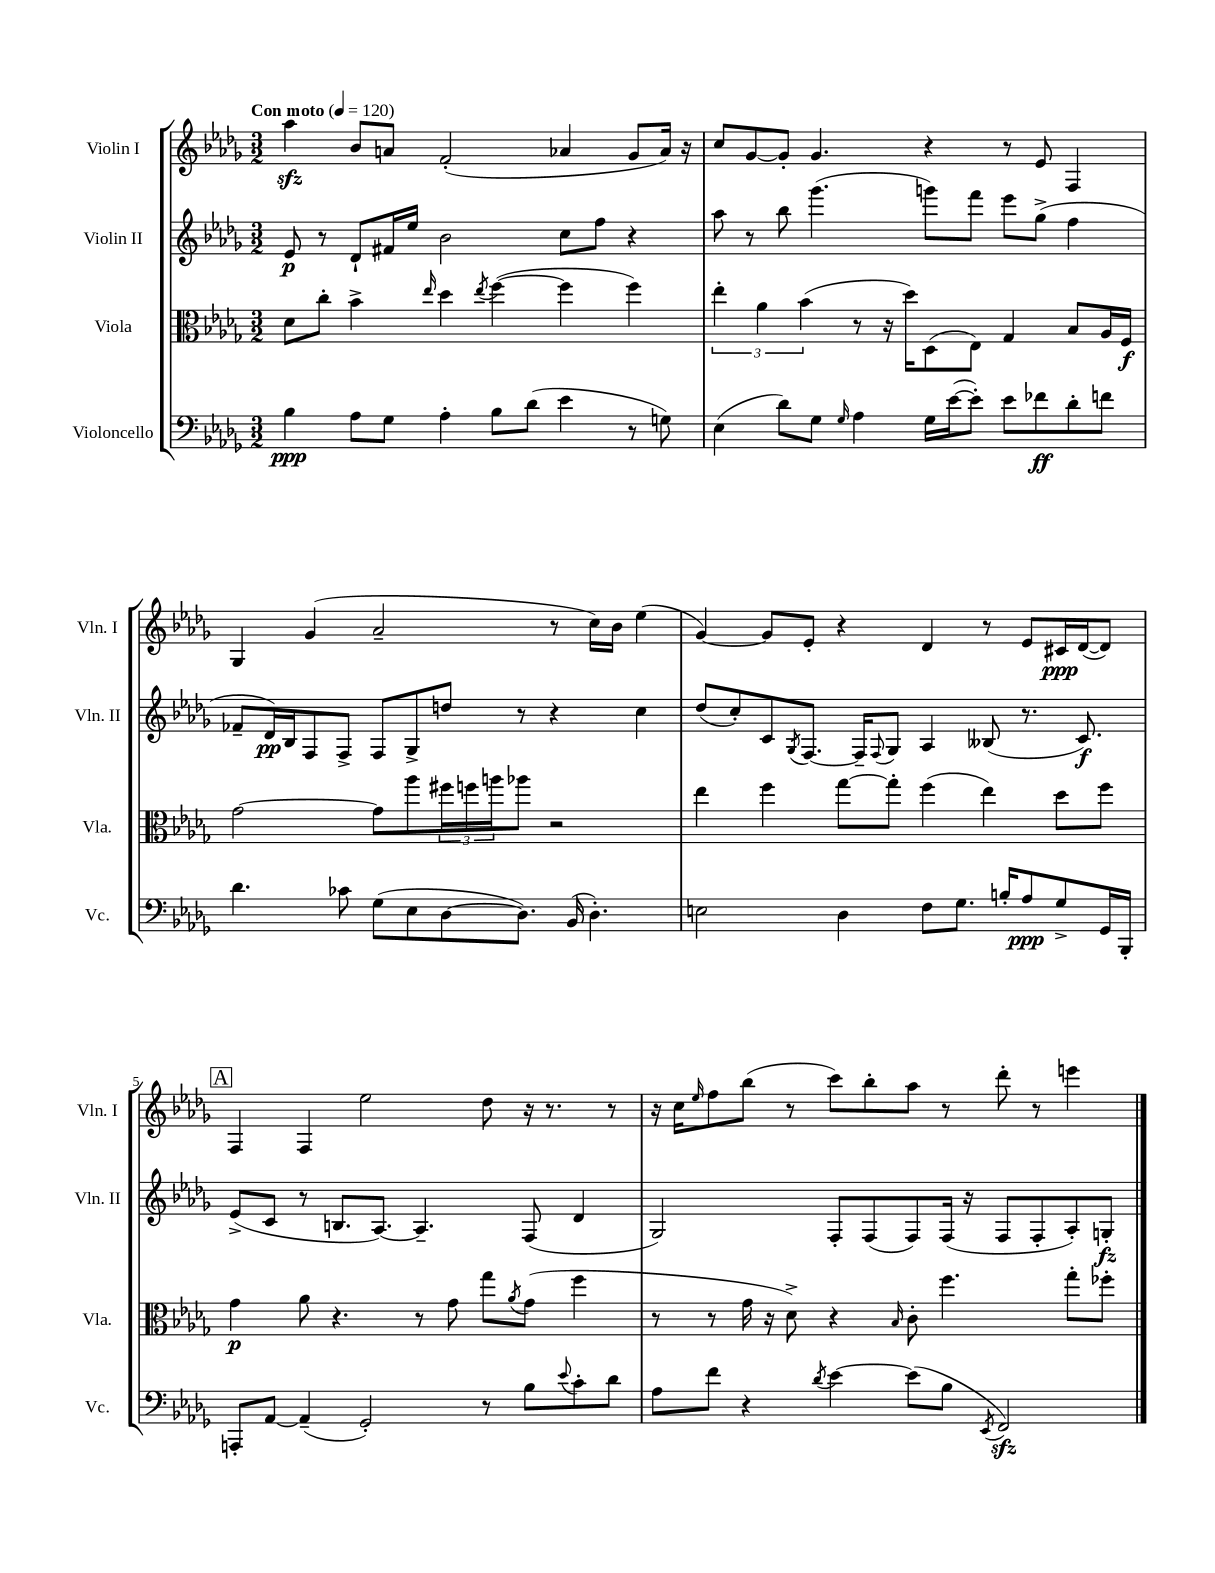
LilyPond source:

<<
\new StaffGroup <<
\new Staff = "s0" \with { instrumentName = "Violin I" shortInstrumentName = "Vln. I" } {
    \clef treble \key des \major \numericTimeSignature \time 3/2 \tempo "Con moto" 4 = 120
    aes''4\sfz bes'8 a'8 f'2-.( aes'4 ges'8 aes'16) r16 |
    c''8 ges'8~ ges'8-. ges'4. r4 r8 ees'8 f4 |
    ges4 ges'4( aes'2-- r8 c''16) bes'16 ees''4( |
    ges'4~) ges'8 ees'8-. r4 des'4 r8 ees'8 cis'16\ppp des'16~( des'8) |
    \mark \markup { \box "A" } f4 f4 ees''2 des''8 r16 r8. r8 |
    r16 c''16 \grace { ees''16 } f''8 bes''8( r8 c'''8) bes''8-. aes''8 r8 des'''8-. r8 e'''4 \bar "|." |
}
\new Staff = "s1" \with { instrumentName = "Violin II" shortInstrumentName = "Vln. II" } {
    \clef treble \key des \major \numericTimeSignature \time 3/2
    ees'8\p r8 des'8-! fis'16 ees''16 bes'2 c''8 f''8 r4 |
    aes''8 r8 bes''8 ges'''4.( g'''8) f'''8 ees'''8 ges''8->( f''4 |
    fes'8-- des'16\pp) bes16 f8 f8-> f8 ges8-> d''8 r8 r4 c''4 |
    des''8( c''8-.) c'8 \acciaccatura { ges8 } f8.~ f16-- \appoggiatura { f8 } ges8 aes4 beses8( r8. c'8.\f) |
    \mark \markup { \box "A" } ees'8->( c'8 r8 b8. aes8.~) aes4.-- f8( des'4 |
    ges2) f8-. f8( f8) f16( r16 f8 f8-. aes8-.) g8-.\fz \bar "|." |
}
\new Staff = "s2" \with { instrumentName = "Viola" shortInstrumentName = "Vla." } {
    \clef alto \key des \major \numericTimeSignature \time 3/2
    des'8 c''8-. bes'4-> \grace { ees''16 } des''4 \acciaccatura { ees''8 } f''4~( f''4 f''4) |
    \tuplet 3/2 { ees''4-. aes'4 bes'4( } r8 r16 des''16) des8( ees8) ges4 bes8 aes16 f16\f |
    ges'2~ ges'8 aes''8 \tuplet 3/2 { fis''16 f''16 a''16 } aes''8 r2 |
    ees''4 f''4 ges''8~ ges''8-. f''4( ees''4) des''8 f''8 |
    \mark \markup { \box "A" } ges'4\p aes'8 r4. r8 ges'8 ges''8 \acciaccatura { aes'8 } ges'8( f''4 |
    r8 r8 ges'16 r16 des'8->) r4 \grace { bes16 } c'8-. f''4. ges''8-. fes''8-. \bar "|." |
}
\new Staff = "s3" \with { instrumentName = "Violoncello" shortInstrumentName = "Vc." } {
    \clef bass \key des \major \numericTimeSignature \time 3/2
    bes4\ppp aes8 ges8 aes4-. bes8 des'8( ees'4 r8 g8) |
    ees4( des'8) ges8 \grace { ges16 } aes4 ges16 ees'16~( ees'8-.) ees'8 fes'8\ff des'8-. f'8 |
    des'4. ces'8 ges8( ees8 des8~ des8.) bes,16( des4.-.) |
    e2 des4 f8 ges8. b16-. aes8\ppp ges8-> ges,16 bes,,16-. |
    \mark \markup { \box "A" } a,,8-. aes,8~ aes,4--( ges,2-.) r8 bes8 \appoggiatura { ees'8 } c'8-. des'8 |
    aes8 f'8 r4 \acciaccatura { des'8 } ees'4~ ees'8( bes8 \acciaccatura { ees,8 } f,2\sfz) \bar "|." |
}
>>
>>
\layout { \context { \Score \override BarNumber.break-visibility = ##(#f #t #t) barNumberVisibility = #(every-nth-bar-number-visible 5) } }
